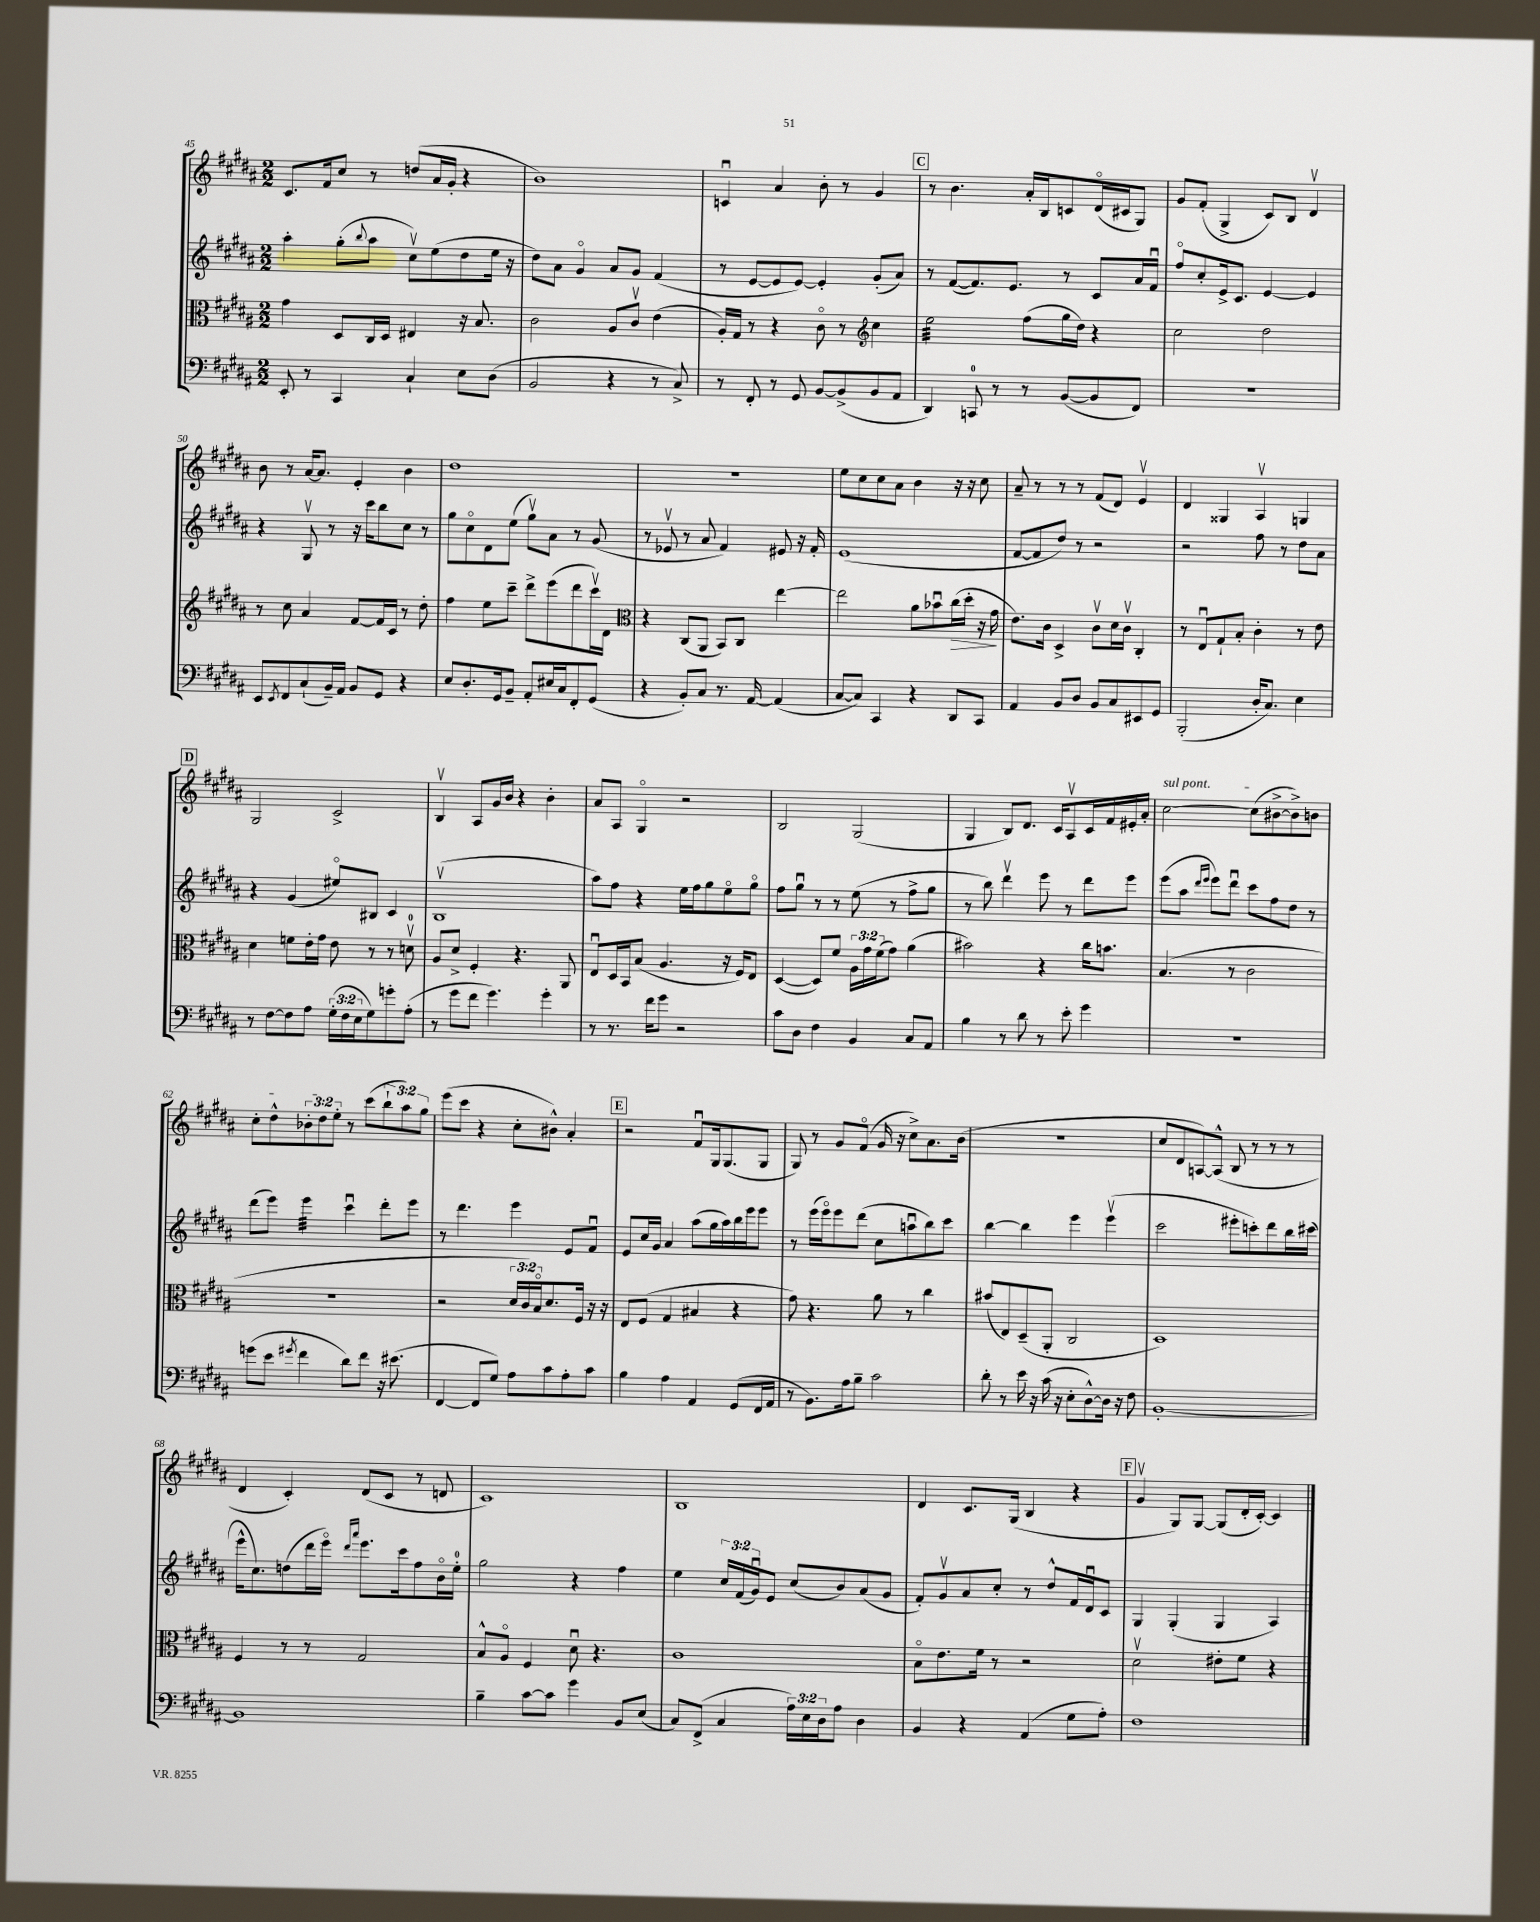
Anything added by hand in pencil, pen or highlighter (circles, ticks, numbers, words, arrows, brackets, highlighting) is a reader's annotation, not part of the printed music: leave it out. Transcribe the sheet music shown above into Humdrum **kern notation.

**kern	**kern	**dynam	**kern	**kern
*part4	*part3	*part3	*part2	*part1
*staff4	*staff3	*staff3	*staff2	*staff1
*clefF4	*clefC3	*	*clefG2	*clefG2
*k[f#c#g#d#a#]	*k[f#c#g#d#a#]	*	*k[f#c#g#d#a#]	*k[f#c#g#d#a#]
*M2/2	*M2/2	*	*M2/2	*M2/2
=45	=45	=45	=45	=45
8EE'/	4g#\	.	4aa#'\	8.c#/L
8r	.	.	.	.
.	.	.	.	16f#/k
4CC#/	8D#/L	.	(8gg#'\L	8cc#/J
.	.	.	8qqbb/	.
.	16C#/L	.	8aa#\J	8r
.	16D#/JJ	.	.	.
4C#`/	4E#X/	.	8cc#v\L)	(8ddn/L
.	.	.	(8ee\	16a#/L
.	.	.	.	16g#'/JJ
8E\L	16r	.	8dd#\	4r
.	8.B/	.	.	.
(8D#\J	.	.	16ee\Jk	.
.	.	.	16r	.
=46	=46	=46	=46	=46
2BB/	2c#\	.	8dd#\L)	1b)
.	.	.	8a#\J	.
.	.	.	4g#/	.
4r	8A#/L	.	8a#/L	.
.	8c#v/J	.	8g#/J	.
8r	(4e\	.	(4f#/	.
8C#^/)	.	.	.	.
=47	=47	=47	=47	=47
8r	16A#'/LL)	.	8r	4cnu/
.	16G#/JJ	.	.	.
8FF#'/	8r	.	[8e/L	.
8r	4r	.	8e/]	4a#/
8GG#/	.	.	[8e/J)	.
[8BB/L	8c#\	.	4e'/]	8b'\
(8BB^/]	8r	.	.	8r
*	*clefG2	*	*	*
8BB/	4cc#\	.	(8g#'/L	4g#/
8AA#/J	.	.	8a#/J)	.
!!LO:REH:place=s1:t=C
=48	=48	=48	=48	=48
*	*tremolo	*	*	*
4DD#/)	32ee\LLL	.	8r	8r
.	32ee\	.	.	.
.	32ee\	.	.	.
.	32ee\	.	.	.
.	32ee\	.	([8f#/L	4.b\
.	32ee\	.	.	.
.	32ee\	.	.	.
.	32ee\	.	.	.
8CCn/	32ee\	.	8.f#/])	.
.	32ee\	.	.	.
.	32ee\	.	.	.
.	32ee\	.	.	.
8r	32ee\	.	.	.
.	32ee\	.	.	.
.	32ee\	.	8.e/J	.
.	32ee\JJJ	.	.	.
*	*Xtremolo	*	*	*
8r	(8ff#\L	.	.	16a#'/LL
.	.	.	.	16B/J
([8BB/L	16gg#\L	.	8r	8cn/
.	16dd#\JJ)	.	.	.
8BB/]	4r	.	8c#/L	(16d#/L
.	.	.	.	16c#X/J
8FF#/J)	.	.	16a#/L	8G#/J)
.	.	.	16f#u/JJ	.
=49	=49	=49	=49	=49
1r	2cc#\	.	8ff#/L	8g#/L
.	.	.	8cc#'/	(8f#'/J
.	.	.	16e^/k	4G#^/
.	.	.	8.c#/J	.
.	2dd#\	.	[4e/	8c#/L)
.	.	.	.	8B/J
.	.	.	4e/]	4d#v/
!!LO:LB:g=z
=50	=50	=50	=50	=50
8EE/L	8r	.	4r	8b\
8qEE/	.	.	.	.
8FF#/	8cc#\	.	.	8r
(8C#`/	4a#/	.	8G#v/	[16a#/KL
.	.	.	.	8.a#/J]
16BB~/L)	.	.	8r	.
16AA#/JJ	.	.	.	.
8BB/L	[8f#/L	.	16r	4e'/
.	.	.	16ccc#\KL	.
8GG#/J	16f#/L]	.	8bb\	.
.	16c#/JJ	.	.	.
4r	8r	.	8cc#\J	4b\
.	8dd#'\	.	8r	.
=51	=51	=51	=51	=51
8E/L	4ff#\	.	8gg#\L	1dd#
8.D#'/	.	.	8cc#\	.
.	8ee\L	.	8d#\	.
16GG#/k	.	.	.	.
8BB~/J	8ccc#~\J	.	(8ee\J	.
8AA#'/L	8ddd#^\L	.	8gg#v\L)	.
16E#X/L	(8eee\	.	8a#\J	.
16C#/J	.	.	.	.
8FF#'/	8ddd#\	.	8r	.
(8GG#/J	16ccc#v\L)	.	(8g#/	.
.	16d#\JJ	.	.	.
=52	=52	=52	=52	=52
*	*clefC3	*	*	*
4r	4r	.	8r	1r
.	.	.	8e-Xv/	.
8BB'/L)	(8C#/L	.	8r	.
8C#/J	8AA#/J	.	8a#/	.
8.r	8BB/L)	.	4f#/)	.
.	8C#/J	.	.	.
[16AA#/	.	.	.	.
(4AA#/]	[4ee\	.	8e#X/	.
.	.	.	16r	.
.	.	.	16f#'/	.
=53	=53	=53	=53	=53
[8C#/L	2ee\]	.	(1e	8ee\L
8C#/J])	.	.	.	8cc#\
4CC#/	.	.	.	8cc#\
.	.	.	.	8a#\J
4r	8a#\L	.	.	4b\
.	8b-Xu\	.	.	.
!	!	!LO:HP:b	!	!
8DD#/L	(16cc#\L	>	.	16r
.	16dd#'\JJ	.	.	16r
8CC#/J	16r	.	.	8cc#\
.	16g#\	.	.	.
.	.	]	.	.
=54	=54	=54	=54	=54
4AA#/	8.e\L)	.	[8f#/L	8a#~/
.	.	.	8f#/]	8r
.	16c#\Jk	.	.	.
8BB/L	4D#^/	.	8dd#/J)	8r
8D#/J	.	.	8r	8r
8BB/L	8c#v\L	.	2r	(8f#/L
8C#/	16d#\L	.	.	8d#/J)
.	16c#v\JJ	.	.	.
8EE#X/	4C#'/	.	.	4ev/
8GG#/J	.	.	.	.
=55	=55	=55	=55	=55
(2BBB'/	8r	.	2r	4d#/
.	8Eu/L	.	.	.
.	8G#`/	.	.	4G##X/
.	8B'/J	.	.	.
16D#'/KL	4c#'\	.	8ff#\	4A#v/
8.C#/J)	.	.	.	.
.	.	.	8r	.
4E\	8r	.	8dd#\L	4Gn/
.	8e\	.	8a#\J	.
!!LO:LB:g=z
!!LO:REH:place=s1:t=D
=56	=56	=56	=56	=56
8r	4d#\	.	4r	2G#/
[8F#\L	.	.	.	.
8F#\]	8fn\L	.	(4g#/	.
8A#\J	16e'\L	.	.	.
.	16g#\JJ	.	.	.
(24G#'\LL	8e\	.	8ee#X/L)	2c#^/
24F#\	.	.	.	.
24E\J	.	.	.	.
8G#\)	8r	.	8B#X/J	.
8gn'\	8r	.	4c#/	.
(8A#'\J	8dnv\	.	.	.
=57	=57	=57	=57	=57
8r	8A#/L	.	(1Bv	4Bv/
8g#\L	8d#^/J	.	.	.
8f#\J	4F#'/	.	.	8A#/L
4.g#\)	.	.	.	16g#/L
.	.	.	.	16b/JJ
.	4.r	.	.	4r
4g#'\	.	.	.	4b'\
.	8AA#/	.	.	.
=58	=58	=58	=58	=58
8r	8Eu/L	.	8aa#\L)	8a#/L
8.r	16D#/L	.	8ff#\J	8A#/J
.	16BB/J	.	.	.
.	(8B/J	.	4r	4G#/
16f#\KL	.	.	.	.
8g#\J	4.A#/	.	.	.
2r	.	.	16ee\LL	2r
.	.	.	16ff#\J	.
.	.	.	8gg#\	.
.	16r	.	8ee\	.
.	16F#/KL)	.	.	.
.	8E/J	.	8gg#\J	.
=59	=59	=59	=59	=59
8c#\L	([4D#/	.	8ff#\L	2B/
8D#\J	.	.	8gg#u\J	.
4F#\	8D#/L])	.	8r	.
.	8f#/J	.	8r	.
4BB/	24A#\LL	.	(8ee\	(2G#/
.	24g#\	.	.	.
.	(24f#\J	.	.	.
.	8g#\J)	.	8r	.
8C#/L	(4a#\	.	8ff#^\L	.
8AA#/J	.	.	8gg#\J	.
=60	=60	=60	=60	=60
4B\	2b#X\)	.	8r	4G#/
.	.	.	8bb\)	.
8r	.	.	4ddd#v\	8B/L)
8d#\	.	.	.	8.d#/J
8r	4r	.	8eee\	.
.	.	.	.	16c#/KL
8e'\	.	.	8r	8A#v/
4g#\	16cc#\KL	.	8ddd#\L	16c#/L
.	8.bn\J	.	.	16f#/
.	.	.	8eee\J	16e#X'/
.	.	.	.	16a#'/JJ
=61	=61	=61	=61	=61
!	!	!	!	!LO:TX:a:i:t=sul pont.
1r	(4.B/	.	(8eee\L	[2cc#\
.	.	.	8aa#\J	.
.	.	.	16qqddd#/LL	.
.	.	.	16qqeee/JJ	.
.	.	.	8eee\L)	.
.	8r	.	8ddd#u\J	.
.	2c#\	.	8ccc#\L	(8cc#\L]
.	.	.	8ff#\	[8b#X^\
.	.	.	8dd#\J	8b#^\])
.	.	.	8r	8bn\J
!!LO:LB:g=z
=62	=62	=62	=62	=62
(8gn\L	1r	.	(8ddd#\L	8cc#'\L
8e\J	.	.	8eee\J)	8dd#^^\
8qg#X/	.	.	.	.
*	*	*	*tremolo	*
4f#\	.	.	32eee\LLL	12b-X'\
.	.	.	32eee\	.
.	.	.	32eee\	.
.	.	.	.	12dd#\
.	.	.	32eee\	.
.	.	.	32eee\	.
.	.	.	32eee\	.
.	.	.	.	12ee'\J
.	.	.	32eee\	.
.	.	.	32eee\JJJ	.
*	*	*	*Xtremolo	*
8d#\L)	.	.	4ccc#u\	8r
8f#\J	.	.	.	(8ccc#\L
16r	.	.	8ddd#'\L	12bb`\
(8.e#X\	.	.	.	.
.	.	.	.	12aa#\)
.	.	.	8eee\J	.
.	.	.	.	12gg#\J
=63	=63	=63	=63	=63
[4FF#/	2r	.	8r	(8eee\L
.	.	.	4.ddd#\	8ccc#\J
8FF#/L]	.	.	.	4r
8G#/J)	.	.	.	.
8A#\L	24d#/LL	.	4eee\	8cc#'\L
.	24c#/)	.	.	.
.	24B/J	.	.	.
8c#\	8.d#/	.	.	8b#X^^\J)
8A#'\	.	.	8e/L	4a#'/
.	16F#/Jk	.	.	.
8c#\J	16r	.	8f#u/J	.
.	16r	.	.	.
!!LO:REH:place=s1:t=E
=64	=64	=64	=64	=64
4B\	8E/L	.	8e/L	2r
.	(8F#/J	.	16cc#/L	.
.	.	.	16g#/JJ	.
4A#\	4G#/	.	4a#/	.
4AA#/	4B#X/	.	(8aa#\L	8f#u/L
.	.	.	16gg#\L	16G#/k
.	.	.	16aa#\)	(8.G#/
(8GG#/L	4r	.	16bb\	.
.	.	.	16eee\J	.
16FF#/L	.	.	8eee\J	8G#/J
16AA#/JJ	.	.	.	.
=65	=65	=65	=65	=65
8r	8g#\)	.	8r	8G#/)
8.BB\L)	4.r	.	(16eee\LL	8r
.	.	.	16eee\J)	.
.	.	.	8eee\	8g#/L
16A#\k	.	.	.	.
8B~\J	.	.	(8ddd#\J	(8f#/J
2c#\	8a#\	.	8cc#\L	16g#/
.	.	.	.	16r
.	8r	.	8aanu\	8cc#^\L)
.	4cc#\	.	8bb\)	8.a#\
.	.	.	8ccc#\J	.
.	.	.	.	(16b\Jk
=66	=66	=66	=66	=66
8d#'\	(8b#X/L	.	[4bb\	1r
8r	8E/)	.	.	.
16e\	(8D#~/	.	4bb\]	.
16r	.	.	.	.
(16c#\	8AA#'/J	.	.	.
16r	.	.	.	.
8E'\L	2C#/	.	4eee\	.
[8D#^^\)	.	.	.	.
16D#\Jk]	.	.	(4eeev\	.
16r	.	.	.	.
8F#\	.	.	.	.
=67	=67	=67	=67	=67
[1BB'	1D#)	.	2ccc#\	8cc#/L
.	.	.	.	8d#/
.	.	.	.	[8An/)
.	.	.	.	(8A^^/J]
.	.	.	8eee#X'\L	8B/
.	.	.	8cccn'\)	8r
.	.	.	8ddd#\	8r
.	.	.	16bb\L	8r
.	.	.	(16ccc#X\JJ	.
!!LO:LB:g=z
=68	=68	=68	=68	=68
1BB]	4F#/	.	16eee^^\KL	4d#/
.	.	.	8.cc#\)	.
.	8r	.	(8ddn\	4c#'/)
.	8r	.	16ddd#\L	.
.	.	.	16eee\JJ)	.
.	.	.	16qqddd#/LL	.
.	.	.	16qqaaa#/JJ	.
.	2G#/	.	8.eee\L	(8d#/L
.	.	.	.	8c#/J
.	.	.	16ccc#\k	.
.	.	.	8ff#\	8r
.	.	.	16b\L	8dn/
.	.	.	16ee'\JJ	.
=69	=69	=69	=69	=69
4B~\	8B^^/L	.	2gg#\	1c#)
.	8A#/J	.	.	.
[8c#\L	4F#/	.	.	.
8c#\J]	.	.	.	.
4g#\	8d#u\	.	4r	.
.	4.r	.	.	.
8BB/L	.	.	4ff#\	.
(8E/J	.	.	.	.
=70	=70	=70	=70	=70
8C#/L)	1c#	.	4ee\	1B
(8FF#^/J	.	.	.	.
4C#/	.	.	24cc#/LL	.
.	.	.	(24f#/	.
.	.	.	24g#u/J)	.
.	.	.	8e/J	.
24A#\LL)	.	.	(8cc#/L	.
24E\	.	.	.	.
24D#\J	.	.	.	.
8A#\J	.	.	8b/)	.
4D#\	.	.	(8a#/	.
.	.	.	8g#/J	.
=71	=71	=71	=71	=71
4BB/	8B\L	.	8f#'/L)	4d#/
.	8.e\	.	8g#v/	.
4r	.	.	8a#/	8.c#/L
.	16f#\Jk	.	.	.
.	8r	.	8cc#'/J	.
.	.	.	.	(16G#/Jk
(4AA#/	2r	.	8r	4B/
.	.	.	8dd#^^/L	.
8G#\L	.	.	16f#/L	4r
.	.	.	16d#u/J	.
8A#'\J)	.	.	8c#/J	.
!!LO:REH:place=s1:t=F
=72	=72	=72	=72	=72
1F#	2d#v\	.	4G#/	4g#v/
.	.	.	(4G#'/	8G#/L)
.	.	.	.	[8G#/J
.	8e#X'\L	.	4G#/	(8G#/L]
.	8f#\J	.	.	16d#'/L
.	.	.	.	[16c#'/JJ)
.	4r	.	4A#/)	4c#/]
==	==	==	==	==
*-	*-	*-	*-	*-
